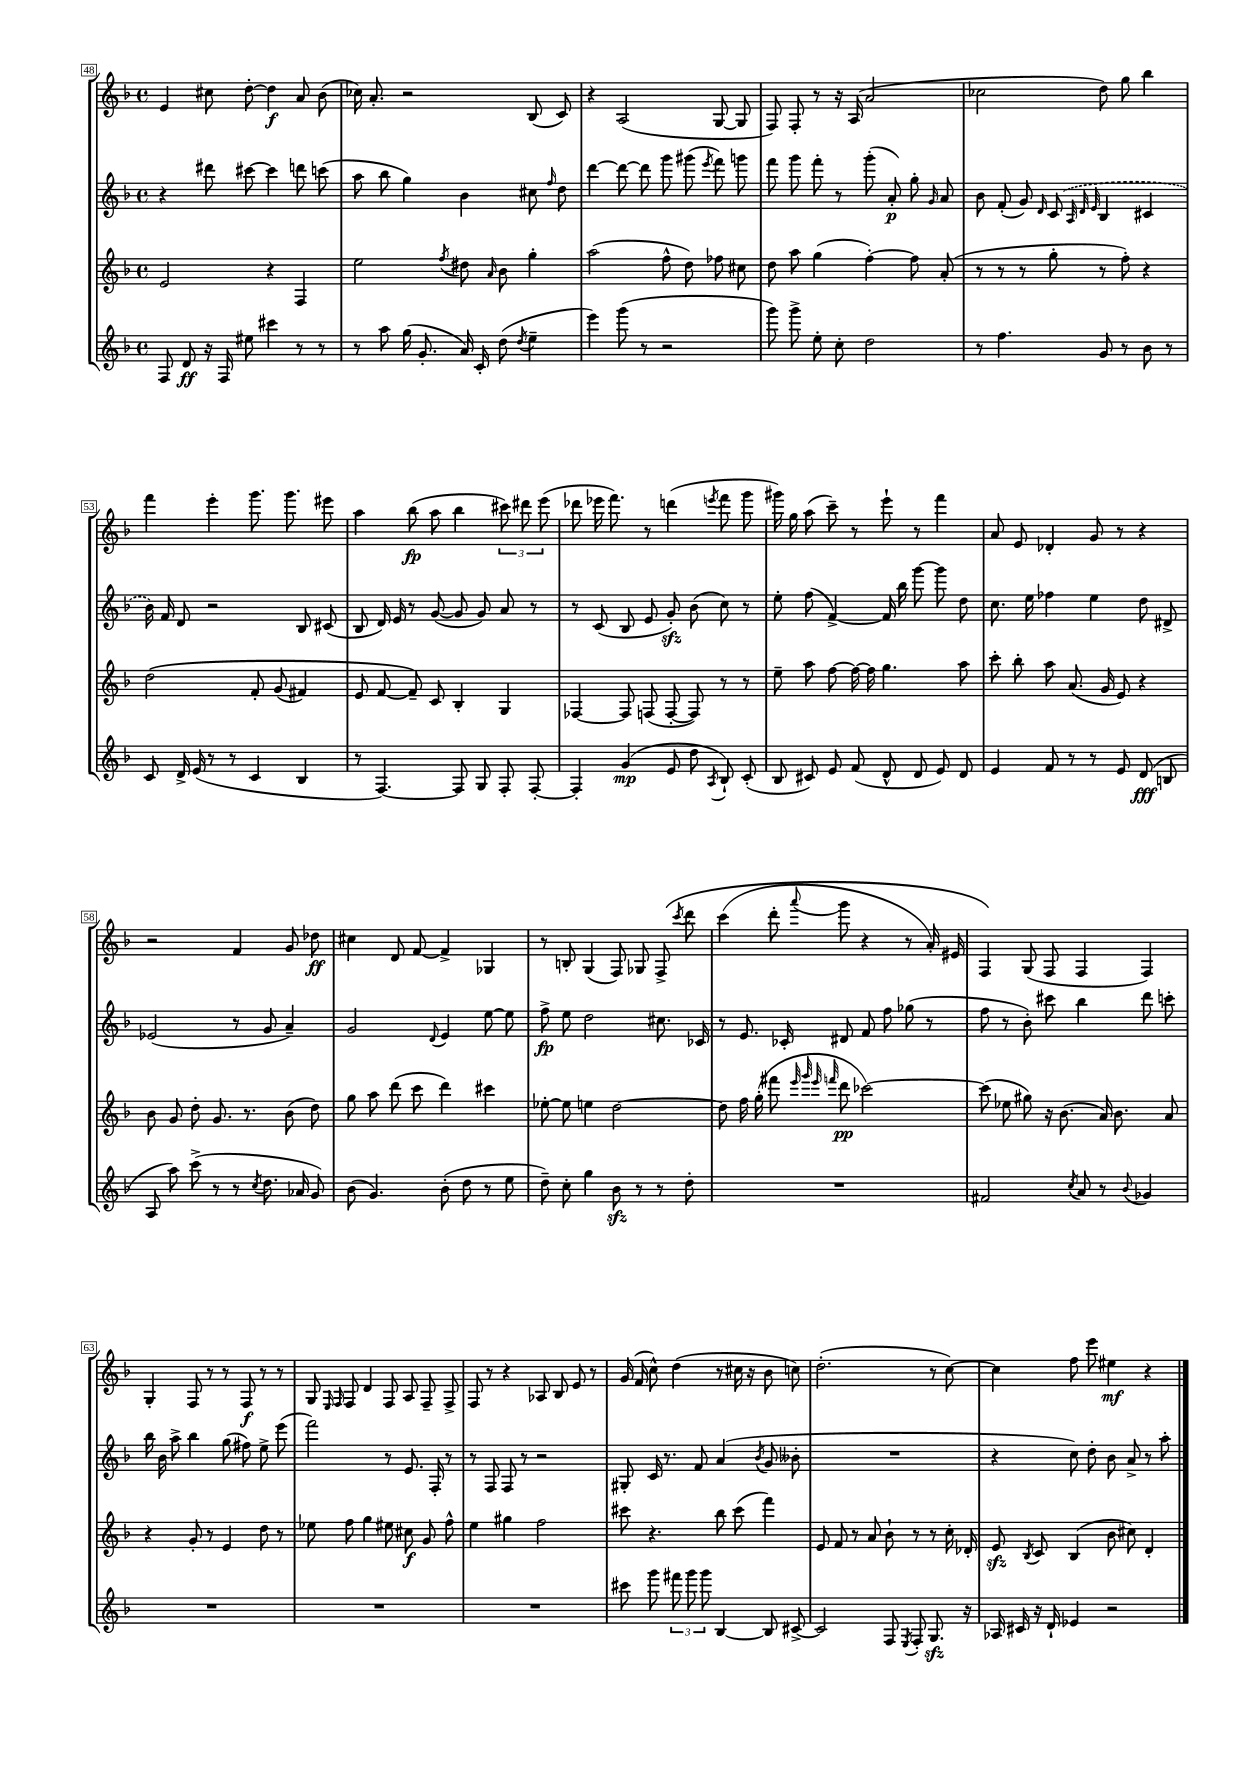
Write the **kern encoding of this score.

**kern	**dynam	**kern	**dynam	**kern	**dynam	**kern	**dynam
*part4	*part4	*part3	*part3	*part2	*part2	*part1	*part1
*staff4	*staff4	*staff3	*staff3	*staff2	*staff2	*staff1	*staff1
*clefG2	*	*clefG2	*	*clefG2	*	*clefG2	*
*k[b-]	*	*k[b-]	*	*k[b-]	*	*k[b-]	*
*M4/4	*	*M4/4	*	*M4/4	*	*M4/4	*
*met(c)	*	*met(c)	*	*met(c)	*	*met(c)	*
=48	=48	=48	=48	=48	=48	=48	=48
8F/	.	2e/	.	4r	.	4e/	.
8d/	ff	.	.	.	.	.	.
16r	.	.	.	8ddd#X\	.	8cc#X\	.
16F/	.	.	.	.	.	.	.
8ee#X\	.	.	.	[8ccc#X\	.	[8dd'\	.
4ccc#X\	.	4r	.	4ccc#\]	.	4dd\]	f
8r	.	4F/	.	8dddn\	.	8a/	.
8r	.	.	.	(8cccn\	.	(8b-\	.
=49	=49	=49	=49	=49	=49	=49	=49
8r	.	2ee\	.	8aa\	.	16cc-X\)	.
.	.	.	.	.	.	8.a'/	.
8aa\	.	.	.	8bb-\	.	.	.
(16gg\	.	.	.	4gg\)	.	2r	.
8.g'/	.	.	.	.	.	.	.
.	.	8qff/	.	.	.	.	.
16a/)	.	8dd#X\	.	4b-\	.	.	.
16c'/	.	.	.	.	.	.	.
.	.	16qqa/	.	.	.	.	.
(8dd\	.	8b-\	.	.	.	.	.
8qdd/	.	.	.	.	.	.	.
4ee~\	.	4gg'\	.	8cc#X\	.	(8B-/	.
.	.	.	.	16qqff/	.	.	.
.	.	.	.	8dd\	.	8c/)	.
=50	=50	=50	=50	=50	=50	=50	=50
4eee\)	.	(2aa\	.	[4ddd\	.	4r	.
(8ggg\	.	.	.	8ddd\_	.	(2A/	.
8r	.	.	.	8ddd\]	.	.	.
2r	.	8ff^^\	.	8ggg\	.	.	.
.	.	8dd\)	.	(8ggg#X\	.	.	.
.	.	.	.	8qeee/	.	.	.
.	.	8ff-X\	.	8fff\)	.	[8G/	.
.	.	8cc#X\	.	8gggn\	.	8G/]	.
=51	=51	=51	=51	=51	=51	=51	=51
8ggg\)	.	8dd\	.	8fff\	.	8F/)	.
8ggg^\	.	8aa\	.	8ggg\	.	8F'/	.
8ee'\	.	(4gg\	.	8fff'\	.	8r	.
8cc'\	.	.	.	8r	.	16r	.
.	.	.	.	.	.	(16A/	.
2dd\	.	[4ff'\)	.	(8ggg'\	.	2a/	.
.	.	.	.	8a'/)	p	.	.
.	.	8ff\]	.	8gg'\	.	.	.
.	.	.	.	16qqg/	.	.	.
.	.	(8a'/	.	8a/	.	.	.
=52	=52	=52	=52	=52	=52	=52	=52
8r	.	8r	.	8b-\	.	2cc-X\	.
4.ff\	.	8r	.	(8f'/	.	.	.
.	.	8r	.	8g/)	.	.	.
.	.	.	.	16qqd/	.	.	.
.	.	8gg'\	.	(8c/	.	.	.
.	.	.	.	32qqA/	.	.	.
.	.	.	.	32qqd/	.	.	.
.	.	.	.	32qqe/	.	.	.
8g/	.	8r	.	4B-/	.	8dd\)	.
8r	.	8ff'\)	.	.	.	8gg\	.
8b-\	.	4r	.	4c#X/	.	4bb-\	.
8r	.	.	.	.	.	.	.
!!LO:LB:g=z
=53	=53	=53	=53	=53	=53	=53	=53
8c/	.	(2dd\	.	16b-\)	.	4fff\	.
.	.	.	.	16f/	.	.	.
16d^/	.	.	.	8d/	.	.	.
(16e/	.	.	.	.	.	.	.
8r	.	.	.	2r	.	4eee'\	.
8r	.	.	.	.	.	.	.
4c/	.	8f'/	.	.	.	8.ggg\	.
.	.	(8g/	.	.	.	.	.
.	.	.	.	.	.	8.ggg\	.
4B-/	.	4f#X/)	.	8B-/	.	.	.
.	.	.	.	(8c#X/	.	8eee#X\	.
=54	=54	=54	=54	=54	=54	=54	=54
8r	.	8e/	.	8B-/	.	4aa\	.
[4.F/)	.	[8f/	.	16d/)	.	.	.
.	.	.	.	16e/	.	.	.
.	.	8f~/])	.	8r	.	(8bb-\	fp
.	.	8c/	.	([8g/	.	8aa\	.
8F/]	.	4B-'/	.	8g/]	.	4bb-\	.
8G/	.	.	.	8g/)	.	.	.
8F'/	.	4G/	.	8a/	.	12ccc#X\)	.
.	.	.	.	.	.	12ddd#X\	.
[8F'/	.	.	.	8r	.	.	.
.	.	.	.	.	.	(12eee\	.
=55	=55	=55	=55	=55	=55	=55	=55
4F'/]	.	[4F-X/	.	8r	.	8ddd-X\	.
.	.	.	.	(8c/	.	16eee-X\	.
.	.	.	.	.	.	8.fff\)	.
(4g/	mp	8F-/]	.	8B-/	.	.	.
.	.	(8Fn/	.	8e/	.	8r	.
8e/	.	[8F'/	.	8gzz'/)	.	(4dddn\	.
8dd\	.	8F/])	.	(8b-\	.	.	.
8qA/	.	.	.	.	.	8qeeen/	.
8B-`/)	.	8r	.	8cc\)	.	8fff\	.
(8c'/	.	8r	.	8r	.	8ggg\	.
=56	=56	=56	=56	=56	=56	=56	=56
8B-/	.	8ee~\	.	8ee'\	.	16ggg#X\)	.
.	.	.	.	.	.	16gg\	.
8c#X/)	.	8aa\	.	(8ff\	.	(8aa\	.
8e/	.	[8ff\	.	[4f^/)	.	8ccc~\)	.
(8f/	.	16ff\_	.	.	.	8r	.
.	.	16ff\]	.	.	.	.	.
8d^^/	.	4.gg\	.	16f/]	.	8eee`\	.
.	.	.	.	16bb-\	.	.	.
8d/	.	.	.	[8ggg\	.	8r	.
8e/)	.	.	.	8ggg\]	.	4fff\	.
8d/	.	8aa\	.	8dd\	.	.	.
=57	=57	=57	=57	=57	=57	=57	=57
4e/	.	8ccc'\	.	8.cc\	.	8a/	.
.	.	8bb-'\	.	.	.	8e/	.
.	.	.	.	16ee\	.	.	.
8f/	.	8aa\	.	4ff-X\	.	4d-X'/	.
8r	.	(8.a/	.	.	.	.	.
8r	.	.	.	4ee\	.	8g/	.
.	.	16g/	.	.	.	.	.
8e/	.	8e/)	.	.	.	8r	.
(8d/	fff	4r	.	8dd\	.	4r	.
8Bn/	.	.	.	8d#X^/	.	.	.
!!LO:LB:g=z
=58	=58	=58	=58	=58	=58	=58	=58
8A/	.	8b-\	.	(2e-X/	.	2r	.
8aa\)	.	8g/	.	.	.	.	.
(8ccc^\	.	8dd'\	.	.	.	.	.
8r	.	8.g/	.	.	.	.	.
8r	.	.	.	8r	.	4f/	.
.	.	8.r	.	.	.	.	.
8qcc/	.	.	.	.	.	.	.
8.dd\	.	.	.	8g/	.	.	.
.	.	(8b-\	.	4a~/)	.	8g/	.
16a-X/	.	.	.	.	.	.	.
8g/)	.	8dd\)	.	.	.	8dd-X\	ff
=59	=59	=59	=59	=59	=59	=59	=59
(8b-\	.	8gg\	.	2g/	.	4cc#X\	.
4.g/)	.	8aa\	.	.	.	.	.
.	.	(8ddd\	.	.	.	8d/	.
.	.	8ccc\	.	.	.	[8f/	.
.	.	.	.	8qqd/	.	.	.
(8b-'\	.	4ddd\)	.	4e/	.	4f^/]	.
8dd\	.	.	.	.	.	.	.
8r	.	4ccc#X\	.	[8ee\	.	4G-X/	.
8ee\	.	.	.	8ee\]	.	.	.
=60	=60	=60	=60	=60	=60	=60	=60
8dd~\)	.	[8ee-X'\	.	8ff^\	fp	8r	.
8cc'\	.	8ee-\]	.	8ee\	.	8Bn'/	.
4gg\	.	4een\	.	2dd\	.	(4G/	.
8b-zz\	.	[2dd\	.	.	.	8F/)	.
8r	.	.	.	.	.	8G-X/	.
8r	.	.	.	8.cc#X\	.	(8F^/	.
.	.	.	.	.	.	8qccc/	.
8dd'\	.	.	.	.	.	8ddd\	.
.	.	.	.	16c-X/	.	.	.
=61	=61	=61	=61	=61	=61	=61	=61
1r	.	8dd\]	.	8r	.	(4ccc\	.
.	.	16ff\	.	8.e/	.	.	.
.	.	(16gg'\	.	.	.	.	.
.	.	8fff#X\	.	.	.	8ddd'\	.
.	.	.	.	16c-X'/	.	.	.
.	.	32qqeee/	.	.	.	.	.
.	.	32qqggg/	.	.	.	.	.
.	.	32qqeee/	.	.	.	.	.
.	.	32qqfffn/	.	.	.	8qqaaa/	.
.	.	8ddd\	pp	8d#X/	.	8ggg\	.
.	.	[2ccc-X\)	.	8f/	.	4r	.
.	.	.	.	8ff\	.	.	.
.	.	.	.	(8gg-X\	.	8r	.
.	.	.	.	8r	.	16a'/)	.
.	.	.	.	.	.	16e#X/	.
=62	=62	=62	=62	=62	=62	=62	=62
2f#X/	.	(8ccc-\]	.	8ff\	.	4F/)	.
.	.	8ee-X\	.	8r	.	.	.
.	.	8gg#X\)	.	8b-'\)	.	(8G/	.
.	.	16r	.	8ccc#X\	.	8F/	.
.	.	(8.b-\	.	.	.	.	.
8qcc/	.	.	.	.	.	.	.
8a/	.	.	.	4bb-\	.	4F/	.
8r	.	16a/)	.	.	.	.	.
.	.	8.b-\	.	.	.	.	.
8qqb-/	.	.	.	.	.	.	.
4g-X/	.	.	.	8ddd\	.	4F/)	.
.	.	8a/	.	8cccn'\	.	.	.
!!LO:LB:g=z
=63	=63	=63	=63	=63	=63	=63	=63
1r	.	4r	.	16bb-\	.	4G'/	.
.	.	.	.	16b-\	.	.	.
.	.	.	.	8aa^\	.	.	.
.	.	8g'/	.	4bb-\	.	8F/	.
.	.	8r	.	.	.	8r	.
.	.	4e/	.	(8gg\	.	8r	.
.	.	.	.	8ff#X\)	.	8F/	f
.	.	8dd\	.	8ee^\	.	8r	.
.	.	8r	.	(8eee\	.	8r	.
=64	=64	=64	=64	=64	=64	=64	=64
1r	.	8ee-X\	.	2fff\)	.	8G/	.
.	.	.	.	.	.	16qqE/	.
.	.	.	.	.	.	16qqF/	.
.	.	8ff\	.	.	.	8F/	.
.	.	4gg\	.	.	.	4d/	.
.	.	8ee#X\	.	8r	.	8F/	.
.	.	8cc#X\	f	8.e/	.	8A/	.
.	.	8g/	.	.	.	8F~/	.
.	.	.	.	16F'/	.	.	.
.	.	8ff^^\	.	8r	.	8F^/	.
=65	=65	=65	=65	=65	=65	=65	=65
1r	.	4ee\	.	8r	.	8F/	.
.	.	.	.	8F/	.	8r	.
.	.	4gg#X\	.	8F/	.	4r	.
.	.	.	.	8r	.	.	.
.	.	2ff\	.	2r	.	8A-X/	.
.	.	.	.	.	.	8B-/	.
.	.	.	.	.	.	8e/	.
.	.	.	.	.	.	8r	.
=66	=66	=66	=66	=66	=66	=66	=66
8ccc#X\	.	8ccc#X\	.	8G#X'/	.	(16g/	.
.	.	.	.	.	.	16f/	.
8ggg\	.	4.r	.	16c/	.	8cc^^\)	.
.	.	.	.	8.r	.	.	.
12fff#X\	.	.	.	.	.	(4dd\	.
12ggg\	.	.	.	.	.	.	.
.	.	.	.	8f/	.	.	.
12ggg\	.	.	.	.	.	.	.
[4B-/	.	8bb-\	.	(4a/	.	8r	.
.	.	(8ccc#\	.	.	.	16cc#X\	.
.	.	.	.	.	.	16r	.
.	.	.	.	8qb-/	.	.	.
8B-/]	.	4fff\)	.	8g/	.	8b-\	.
[8c#X^/	.	.	.	8b--X'\	.	8ccn\)	.
=67	=67	=67	=67	=67	=67	=67	=67
2c#/]	.	8e/	.	1r	.	(2.dd'\	.
.	.	8f/	.	.	.	.	.
.	.	8r	.	.	.	.	.
.	.	8a/	.	.	.	.	.
8F/	.	8b-`\	.	.	.	.	.
8qE/	.	.	.	.	.	.	.
8F'/	.	8r	.	.	.	.	.
8.Gzz/	.	8r	.	.	.	8r	.
.	.	16cc'\	.	.	.	[8cc\)	.
16r	.	16d-X'/	.	.	.	.	.
=68	=68	=68	=68	=68	=68	=68	=68
16A-X/	.	8ezz/	.	4r	.	4cc\]	.
16c#X/	.	.	.	.	.	.	.
.	.	8qB-/	.	.	.	.	.
16r	.	8c/	.	.	.	.	.
16d`/	.	.	.	.	.	.	.
4e-X/	.	(4B-/	.	8cc\)	.	8ff\	.
.	.	.	.	8dd'\	.	8eee\	.
2r	.	8b-\	.	8b-\	.	4ee#X\	mf
.	.	8cc#X\)	.	8a^/	.	.	.
.	.	4d'/	.	8r	.	4r	.
.	.	.	.	8aa'\	.	.	.
==	==	==	==	==	==	==	==
*-	*-	*-	*-	*-	*-	*-	*-
